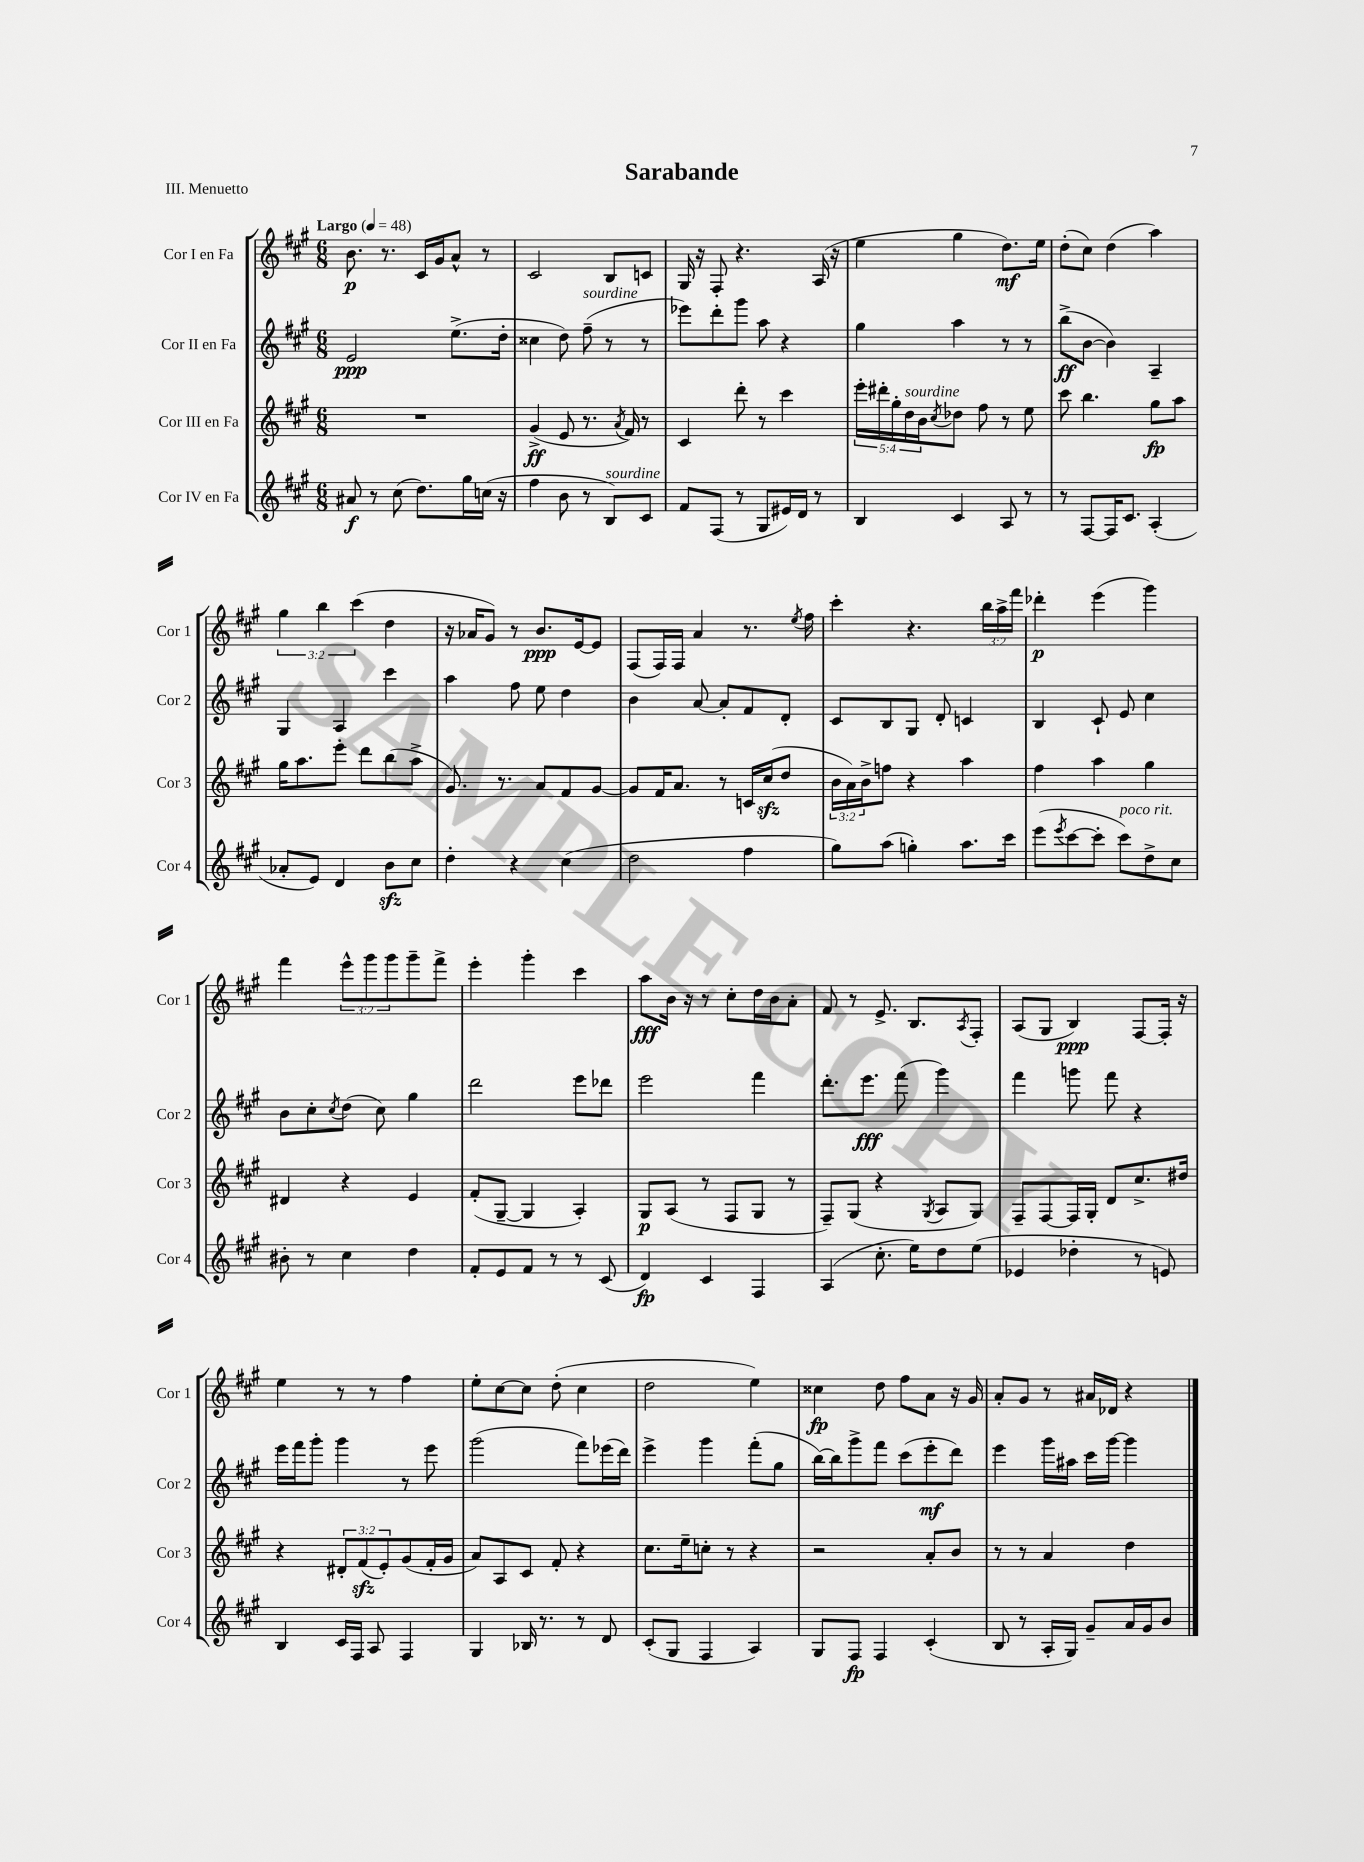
\header { title = "Sarabande" piece = "III. Menuetto" }
<<
\new StaffGroup <<
\new Staff = "s0" \with { instrumentName = "Cor I en Fa" shortInstrumentName = "Cor 1" } {
    \clef treble \key a \major \numericTimeSignature \time 6/8 \override Staff.TupletNumber.text = #tuplet-number::calc-fraction-text \tempo "Largo" 4 = 48
    b'8.\p r8. cis'16 gis'16 a'8-^ r8 |
    cis'2 b8 c'8 |
    gis16 r16 fis8-. r4. a16( r16 |
    e''4 gis''4 d''8.\mf) e''16 |
    d''8-.( cis''8) d''4( a''4) |
    \tuplet 3/2 { gis''4 b''4 cis'''4( } d''4 |
    r16 aes'16 gis'8) r8 b'8.\ppp e'16~ e'8 |
    fis8( fis16) fis16 a'4 r8. \acciaccatura { e''8 } fis''16 |
    cis'''4-. r4. \tuplet 3/2 { b''16 a''16-> fis'''16 } |
    des'''4-.\p e'''4( gis'''4) |
    fis'''4 \tuplet 3/2 { e'''8-^ gis'''8 gis'''8 } gis'''8-- fis'''8-> |
    e'''4-. gis'''4-. cis'''4 |
    a''8\fff b'16 r16 r8 cis''8-. d''16 b'16 a'8-. |
    fis'8 r8 e'8.-> b8. \acciaccatura { a8 } fis8-. |
    a8( gis8 b4\ppp) fis8~ fis16-. r16 |
    e''4 r8 r8 fis''4 |
    e''8-. cis''8~ cis''8 d''8-.( cis''4 |
    d''2 e''4) |
    cisis''4\fp d''8 fis''8 a'8 r16 gis'16 |
    a'8-. gis'8 r8 ais'16 des'16 r4 \bar "|." |
}
\new Staff = "s1" \with { instrumentName = "Cor II en Fa" shortInstrumentName = "Cor 2" } {
    \clef treble \key a \major \numericTimeSignature \time 6/8
    e'2\ppp e''8.->( d''16-. |
    cisis''4 d''8) fis''8--^\markup { \italic "sourdine" }( r8 r8 |
    ees'''8) d'''8-. gis'''8 a''8 r4 |
    gis''4 a''4 r8 r8 |
    b''8->\ff( b'8~ b'4) a4-- |
    gis4 a4 cis'''4 |
    a''4 fis''8 e''8 d''4 |
    b'4 a'8~ a'8-. fis'8 d'8-. |
    cis'8 b8 gis8 d'8-. c'4 |
    b4 cis'8-! e'8 cis''4 |
    b'8 cis''8-. \acciaccatura { cis''8 } d''8( cis''8) gis''4 |
    d'''2 e'''8 des'''8 |
    e'''2 fis'''4 |
    d'''8.-. e'''8.\fff fis'''8( gis'''4) |
    fis'''4 g'''8 fis'''8 r4 |
    e'''16 fis'''16 gis'''8-. gis'''4 r8 e'''8 |
    gis'''2( fis'''8) ees'''16( d'''16) |
    e'''4-> gis'''4 fis'''8-.( gis''8 |
    b''16~) b''16 gis'''8-> fis'''8 cis'''8( e'''8-.\mf d'''8) |
    e'''4 gis'''16 ais''16 cis'''16 gis'''16~ gis'''4 \bar "|." |
}
\new Staff = "s2" \with { instrumentName = "Cor III en Fa" shortInstrumentName = "Cor 3" } {
    \clef treble \key a \major \numericTimeSignature \time 6/8 \override Staff.TupletNumber.text = #tuplet-number::calc-fraction-text
    R2. |
    gis'4->\ff( e'8 r8. \acciaccatura { a'8 } fis'16) r8 |
    cis'4 d'''8-. r8 cis'''4 |
    \tuplet 5/4 { e'''16-. dis'''16-. gis''16-. d''16^\markup { \italic "sourdine" } b'16 } \acciaccatura { cis''8 } des''8 fis''8 r8 e''8 |
    cis'''8 b''4. gis''8\fp a''8 |
    gis''16 a''8. e'''8-. d'''8 b''8( a''8-> |
    gis'8.) r8. a'8 fis'8 gis'8~ |
    gis'8 fis'16 a'8. r8 c'16 cis''16\sfz( d''8 |
    \tuplet 3/2 { b'16 a'16) b'16-> } f''8 r4 a''4 |
    fis''4 a''4 gis''4 |
    dis'4 r4 e'4 |
    fis'8-.( gis8~-- gis4 a4-.) |
    gis8\p a8( r8 fis8 gis8 r8 |
    fis8--) gis8( r4 \acciaccatura { gis8 } a8 gis8) |
    fis8-- fis8~ fis16 gis16-. d'8 cis''8.-> dis''16 |
    r4 \tuplet 3/2 { dis'8-. fis'8\sfz( e'8-.) } gis'8( fis'16-. gis'16 |
    a'8) a8 cis'8 fis'8-. r4 |
    cis''8. e''16-- c''8-. r8 r4 |
    r2 a'8-. b'8 |
    r8 r8 a'4 d''4 \bar "|." |
}
\new Staff = "s3" \with { instrumentName = "Cor IV en Fa" shortInstrumentName = "Cor 4" } {
    \clef treble \key a \major \numericTimeSignature \time 6/8
    ais'8\f r8 cis''8( d''8.) gis''16 c''16( r16 |
    fis''4 b'8 r8 b8^\markup { \italic "sourdine" }) cis'8 |
    fis'8 fis8( r8 gis8 eis'16) d'16 r8 |
    b4 cis'4 a8 r8 |
    r8 fis8~ fis16 cis'8. a4-.( |
    aes'8-. e'8) d'4 b'8\sfz cis''8 |
    d''4-. r4 cis''4( |
    d''2 fis''4 |
    gis''8) a''8( g''4-.) a''8. cis'''16 |
    e'''8( \acciaccatura { e'''8 } cis'''8~ cis'''8-. cis'''8^\markup { \italic "poco rit." }) d''8-> cis''8 |
    bis'8-. r8 cis''4 d''4 |
    fis'8-. e'8 fis'8 r8 r8 cis'8( |
    d'4\fp) cis'4 fis4 |
    a4( cis''8.-. e''16) d''8 e''8( |
    ees'4 des''4-. r8 e'8) |
    b4 cis'16 fis16 a8 fis4 |
    gis4 bes16 r8. r8 d'8 |
    cis'8-.( gis8 fis4 a4) |
    gis8 fis8\fp fis4 cis'4-.( |
    b8 r8 a16-. gis16) gis'8-- a'16 gis'16 b'8 \bar "|." |
}
>>
>>
\layout { \context { \Score \remove "Bar_number_engraver" } }
